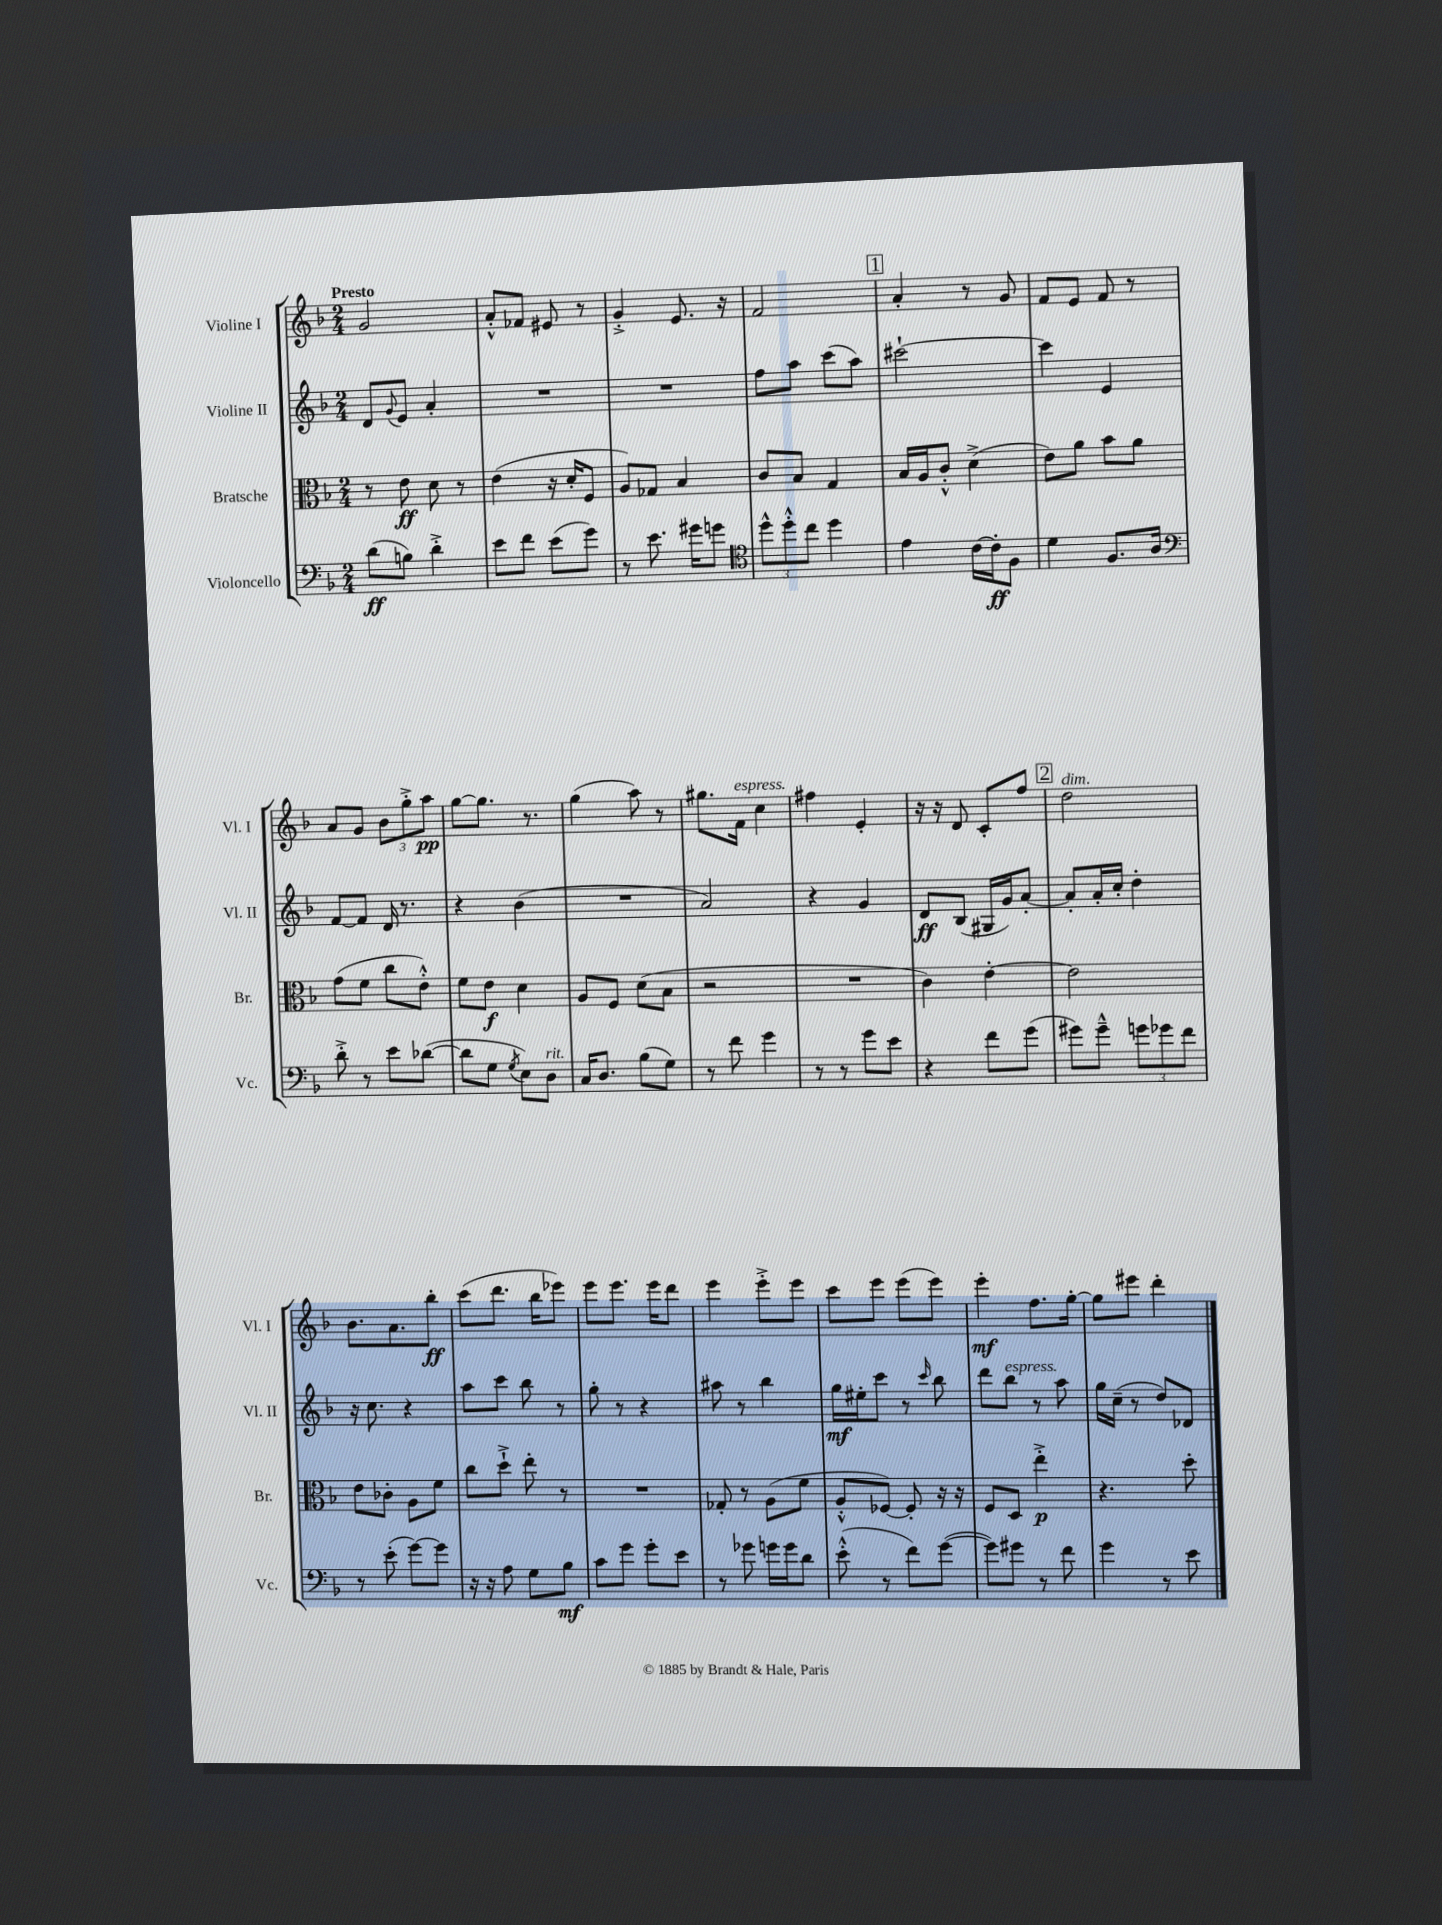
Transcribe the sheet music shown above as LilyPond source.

<<
\new StaffGroup <<
\new Staff = "s0" \with { instrumentName = "Violine I" shortInstrumentName = "Vl. I" } {
    \clef treble \key f \major \numericTimeSignature \time 2/4 \tempo "Presto"
    g'2 |
    a'8-.-^ fes'8 eis'8 r8 |
    g'4-.-> e'8. r16 |
    f'2 |
    \mark \markup { \box "1" } a'4-. r8 g'8 |
    f'8 e'8 f'8 r8 |
    a'8 g'8 \tuplet 3/2 { bes'8 g''8-.-> a''8\pp } |
    g''8~ g''8. r8. |
    g''4( a''8) r8 |
    gis''8. f'16^\markup { \italic "espress." } c''4 |
    fis''4 e'4-. |
    r16 r16 d'8 c'8-. f''8 |
    \mark \markup { \box "2" } d''2^\markup { \italic "dim." } |
    bes'8. a'8. bes''8-.\ff |
    c'''8( d'''8. bes''16 ees'''8) |
    e'''8 e'''8. e'''16 d'''8 |
    e'''4 e'''8-.-> e'''8 |
    c'''8 e'''8 e'''8( e'''8) |
    e'''4-.\mf f''8. g''16~-. |
    g''8 eis'''8 d'''4-. \bar "|." |
}
\new Staff = "s1" \with { instrumentName = "Violine II" shortInstrumentName = "Vl. II" } {
    \clef treble \key f \major \numericTimeSignature \time 2/4
    d'8 \appoggiatura { g'8 } e'8 a'4-. |
    R2 |
    R2 |
    f''8 a''8 c'''8( a''8) |
    \mark \markup { \box "1" } cis'''2~-! |
    cis'''4 e'4 |
    f'8~ f'8 d'16 r8. |
    r4 bes'4( |
    R2 |
    a'2) |
    r4 g'4 |
    d'8\ff bes8( gis16 g'16) a'8~-. |
    \mark \markup { \box "2" } a'8-. a'16-. c''16-. d''4-. |
    r16 c''8. r4 |
    a''8 c'''8 bes''8 r8 |
    g''8-. r8 r4 |
    ais''8 r8 bes''4 |
    g''16\mf eis''16-. c'''8 r8 \grace { c'''16 } bes''8 |
    d'''8 bes''8^\markup { \italic "espress." } r8 a''8 |
    g''16 c''16--( r8 d''8) des'8 \bar "|." |
}
\new Staff = "s2" \with { instrumentName = "Bratsche" shortInstrumentName = "Br." } {
    \clef alto \key f \major \numericTimeSignature \time 2/4
    r8 e'8\ff d'8 r8 |
    e'4( r16 d'16-. f8 |
    a8) ges8 bes4 |
    c'8 bes8 g4 |
    \mark \markup { \box "1" } bes16 a16 c'8-.-^ d'4->( |
    e'8) a'8 bes'8 a'8 |
    g'8( f'8 c''8 e'8-.-^) |
    f'8 e'8\f d'4 |
    a8 f8 d'8( bes8 |
    r2 |
    R2 |
    c'4) e'4~-. |
    \mark \markup { \box "2" } e'2 |
    e'8 ces'8-. a8 f'8 |
    c''8 d''8-!-> e''8-. r8 |
    R2 |
    ges8-. r8 a8( f'8 |
    a8-.-^ fes8~) fes8-. r16 r16 |
    f8 d8 e''4-.->\p |
    r4. d''8-. \bar "|." |
}
\new Staff = "s3" \with { instrumentName = "Violoncello" shortInstrumentName = "Vc." } {
    \clef bass \key f \major \numericTimeSignature \time 2/4
    d'8\ff( b8) d'4-.-> |
    e'8 f'8 e'8( g'8) |
    r8 e'8. gis'16 g'8 |
    \clef tenor \tuplet 3/2 { d''8-^ d''8-.-^ c''8 } d''4 |
    \mark \markup { \box "1" } e'4 c'16~ c'16-.\ff f8 |
    d'4 f8. a16 |
    \clef bass d'8-.-> r8 e'8 des'8~( |
    des'8 g8 \acciaccatura { g8 } e8) d8^\markup { \italic "rit." } |
    c16 d8. bes8( g8) |
    r8 f'8 g'4 |
    r8 r8 g'8 e'8 |
    r4 f'8 g'8( |
    \mark \markup { \box "2" } gis'8) gis'8---^ \tuplet 3/2 { g'8 ges'8 f'8 } |
    r8 e'8-.( g'8~) g'8 |
    r16 r16 a8 g8 bes8\mf |
    c'8 g'8 g'8-. e'8 |
    r8 ges'8 g'16 g'16 d'8 |
    e'8-.-^( r8 f'8) g'8~( |
    g'8) gis'8 r8 f'8 |
    g'4 r8 e'8 \bar "|." |
}
>>
>>
\layout { \context { \Score \remove "Bar_number_engraver" } }
